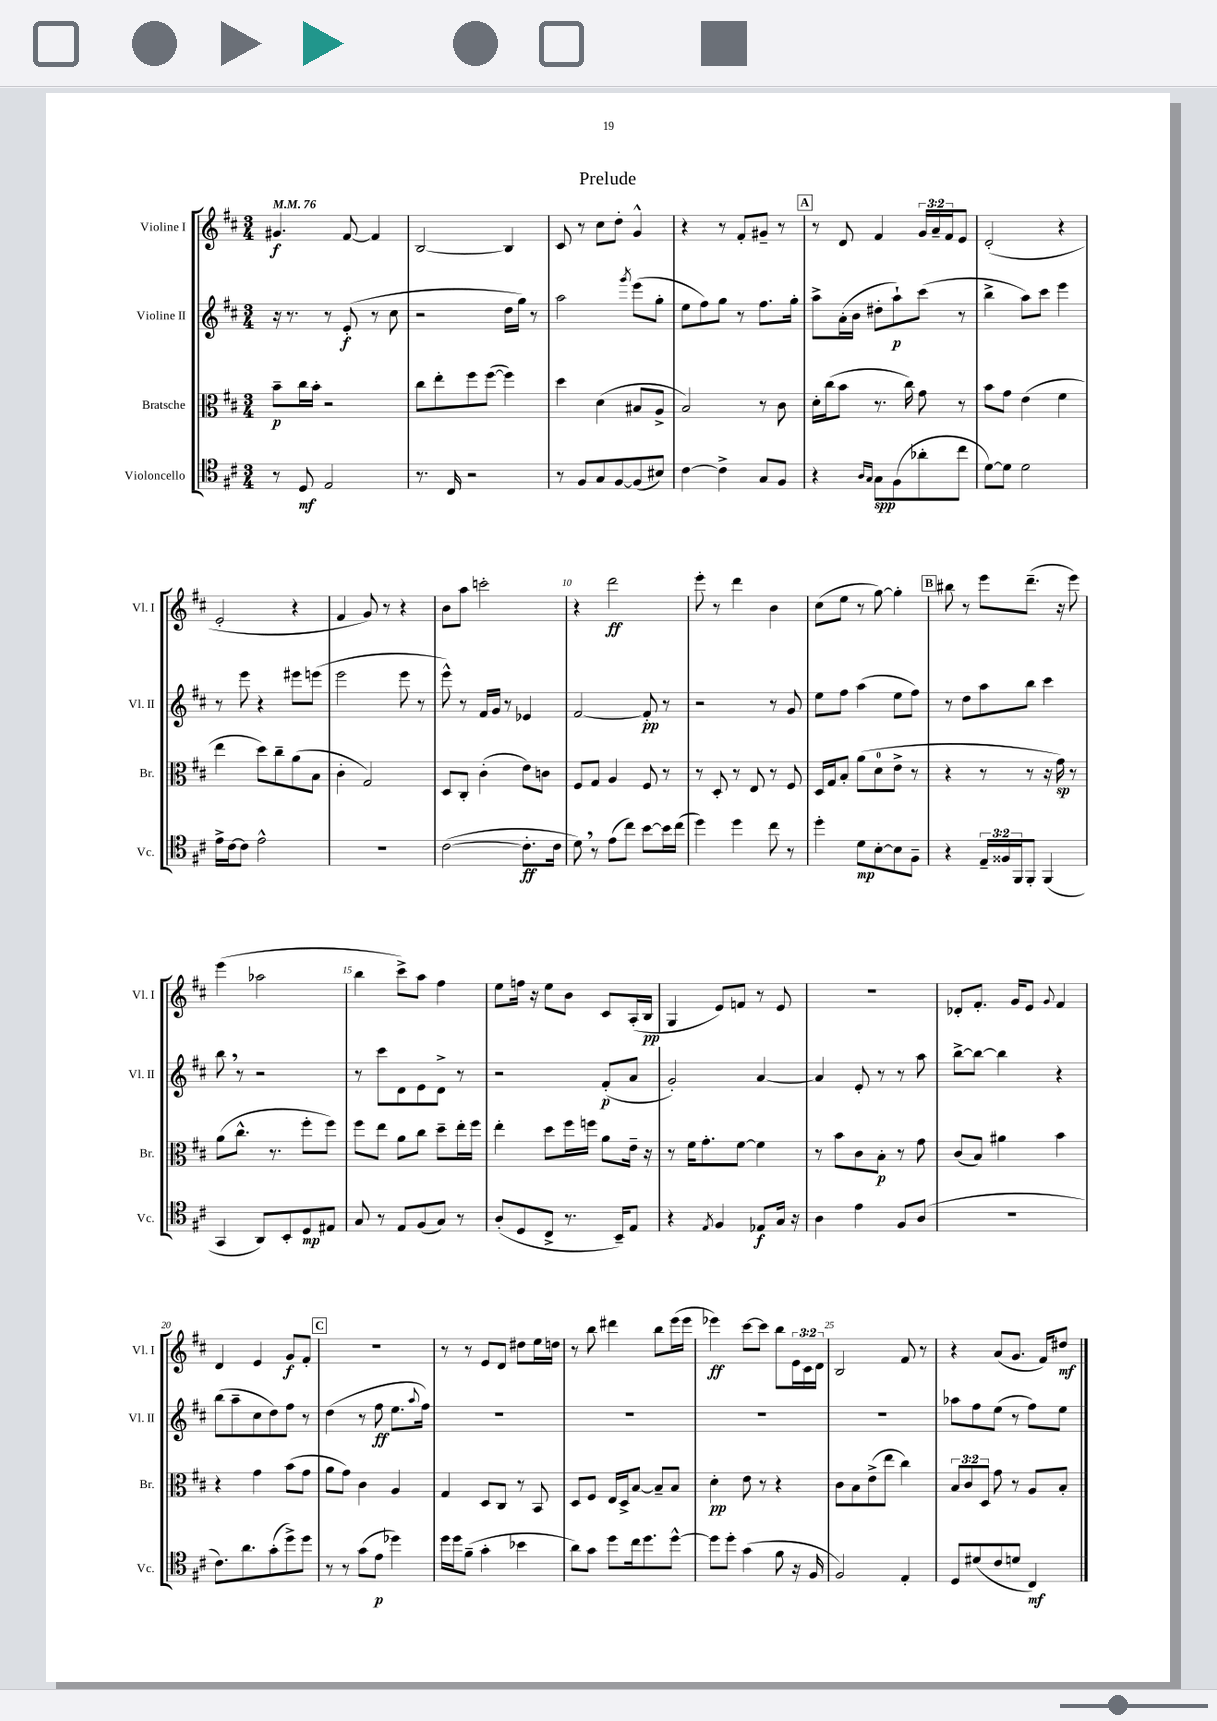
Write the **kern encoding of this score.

**kern	**kern	**kern	**kern
*staff4	*staff3	*staff2	*staff1
*clefC4	*clefC3	*clefG2	*clefG2
*k[f#c#]	*k[f#c#]	*k[f#c#]	*k[f#c#]
*M3/4	*M3/4	*M3/4	*M3/4
*MM76	*MM76	*MM76	*MM76
8r	8b~	16r	4.g#
.	.	8.r	.
8D	16cc#	.	.
.	16b'	.	.
2E	2r	8r	.
.	.	(8e'	[8f#
.	.	8r	4f#]
.	.	8cc#	.
=	=	=	=
8.r	8cc#	2r	[2B
.	8ee'	.	.
16C#	.	.	.
2r	8ff#	.	.
.	([8ff#	.	.
.	4ff#])	16dd	4B]
.	.	16gg)	.
.	.	8r	.
=	=	=	=
8r	4dd	2aa	8c#
8F#	.	.	8r
8G	(4d	.	8cc#
[8F#	.	.	8dd'
.	.	8qggg	.
(8F#]	8B#	(8eee	4g^^
8B#)	8A^	8gg'	.
=	=	=	=
[4c#	2B)	8ee	4r
.	.	8ff#)	.
4c#^]	.	8gg	8r
.	.	8r	8f#'
8G	8r	8.ff#	8g#~
8F#	8c#	.	8r
.	.	16gg'	.
=	=	=	=
4r	16d'	8aa^	8r
.	(16cc#	.	.
.	8b	(16a'	8d
.	.	16b	.
16qqA	.	.	.
16qqG	.	.	.
8G	8.r	8dd#'	4f#
(8F#	.	8aa`)	.
.	16cc#)	.	.
8a-'	8g	(8ccc#	24g
.	.	.	24a~
.	.	.	24f#
8cc#	8r	8r	8e
=	=	=	=
[8d)	8b	4bb^	(2d'
8d]	8g	.	.
2d	(4e	8aa)	.
.	.	8ccc#	.
.	4f#	4eee	4r
=	=	=	=
16e^	4ee	8r	2e'
[16c#	.	.	.
8c#]	.	8eee	.
2e^^	8dd)	4r	.
.	8cc#~	.	.
.	(8a	8eee#	4r
.	8B	(8eee	.
=	=	=	=
2.r	4c#'	2eee	4f#
.	2G)	.	8g)
.	.	.	8r
.	.	8eee	4r
.	.	8r	.
=	=	=	=
([2c#	8D	8eee^^)	8b
.	8C#'	8r	8aa
.	(4c#'	16f#	2ccc'
.	.	16g	.
.	.	8r	.
8.c#']	8e)	4e-	.
.	8c	.	.
16c#	.	.	.
=	=	=	=
8d)	8F#	[2f#	4r
8r	8G	.	.
(8e	4A	.	2ddd
8cc#)	.	.	.
[8b	8F#	8f#']	.
16b]	8r	8r	.
(16cc#	.	.	.
=	=	=	=
4dd)	8r	2r	8eee'
.	8D'	.	8r
4dd	8r	.	4ddd
.	8E	.	.
8cc#	8r	8r	4b
8r	8F#	8g	.
=	=	=	=
4dd'	16D	8ee	(8cc#
.	16G	.	.
.	8B'	8ff#	8ee
8d	(8a	(4aa	8r
[8B'	8d	.	[8gg)
8B]	8e^	8ee	4gg']
8F#~	8r	8ff#)	.
=	=	=	=
4r	4r	8r	8bb#
.	.	8dd	8r
24E~	8r	8aa	8eee
24F##	.	.	.
24FF#	.	.	.
8FF#'	8r	8bb	(8.ddd~
(4FF#	16r	4ccc#	.
.	16g)	.	16r
.	8r	.	8eee)
=	=	=	=
4GG	(8a	8bb	(4eee
.	8.cc#^^	8r	.
8AA)	.	2r	2aa-
.	8.r	.	.
8BB'	.	.	.
8D	8ff#'	.	.
8E#	8ff#)	.	.
=	=	=	=
8G	8ff#	8r	4bb
8r	8ee	8ccc#	.
8E	8a	8d	8ccc#^)
(8F#	8cc#	8e	8aa
8G)	8dd~	8d^	4ff#
8r	16ee'	8r	.
.	16ff#	.	.
=	=	=	=
(8A'	4ee'	2r	8ee
8D	.	.	16ff
.	.	.	16r
8C#^	8dd	.	8ee
8.r	16ff#	.	8b
.	16ff	.	.
.	8a	(8f#'	8c#
16BB~)	.	.	.
8E	16e~	8a	(16A'
.	16r	.	16B
=	=	=	=
4r	8r	2g')	4G
.	16f#	.	.
.	8.g'	.	.
8qE	.	.	.
4F#	.	.	8e)
.	[8f#	.	8f
8E-	4f#]	[4a	8r
16G	.	.	8e
16r	.	.	.
=	=	=	=
4A	8r	4a]	2.r
.	8b	.	.
4e	8c#	8e'	.
.	8B'	8r	.
8F#	8r	8r	.
(8A	8g	8aa	.
=	=	=	=
2.r	(8c#	[8bb^	8d-'
.	8B)	8bb_	8.f#'
.	4a#	4bb]	.
.	.	.	16g
.	.	.	8e
.	.	.	8qqg
.	4b	4r	4f#
=	=	=	=
8.c#)	4r	(8bb	4d
.	.	8aa~	.
8.a	.	.	.
.	4g	8cc#	4e
(8g'	.	8dd)	.
8dd^)	(8b	8ff#	8g
8dd	8g	8r	8f#'
=	=	=	=
8r	8a	(4dd	2.r
8r	8g)	.	.
(8g	4c#	8r	.
8e	.	8ff#	.
4dd-)	4A	8.ee	.
.	.	8qqaa	.
.	.	16ff#)	.
=	=	=	=
16dd	4G	2.r	8r
16dd	.	.	.
(8f#~	.	.	8r
4g'	8D	.	8e
.	8C#	.	8d
4b-	8r	.	8dd#
.	8BB	.	16ee
.	.	.	16dd
=	=	=	=
8a)	8D	2.r	8r
8g	8F#	.	8bb
8dd	16E	.	4ddd#
.	16D^	.	.
16cc#	[8B	.	.
8.dd	.	.	.
.	8B~]	.	8bb
[8dd^^	8B	.	(16eee
.	.	.	16eee
=	=	=	=
8dd]	4d'	2.r	4eee-)
8dd'	.	.	.
(4g	8e	.	[8ccc#
.	8r	.	8ccc#]
8f#	4r	.	8bb
16r	.	.	24e
.	.	.	24c#
16F#	.	.	.
.	.	.	24d
=	=	=	=
2F#)	8c#	2.r	2B
.	8B	.	.
.	(8e^	.	.
.	8ee	.	.
4E'	4cc#)	.	8f#
.	.	.	8r
=	=	=	=
8D	12B	8aa-	4r
.	12c#	.	.
(8d#	.	8ff#	.
.	12D	.	.
8c#	8g	(8ee	(8a
8d	8r	8r	8.g
4C#)	8A	8ff#)	.
.	.	.	16f#)
.	8B'	8ee	8dd#
==	==	==	==
*-	*-	*-	*-
